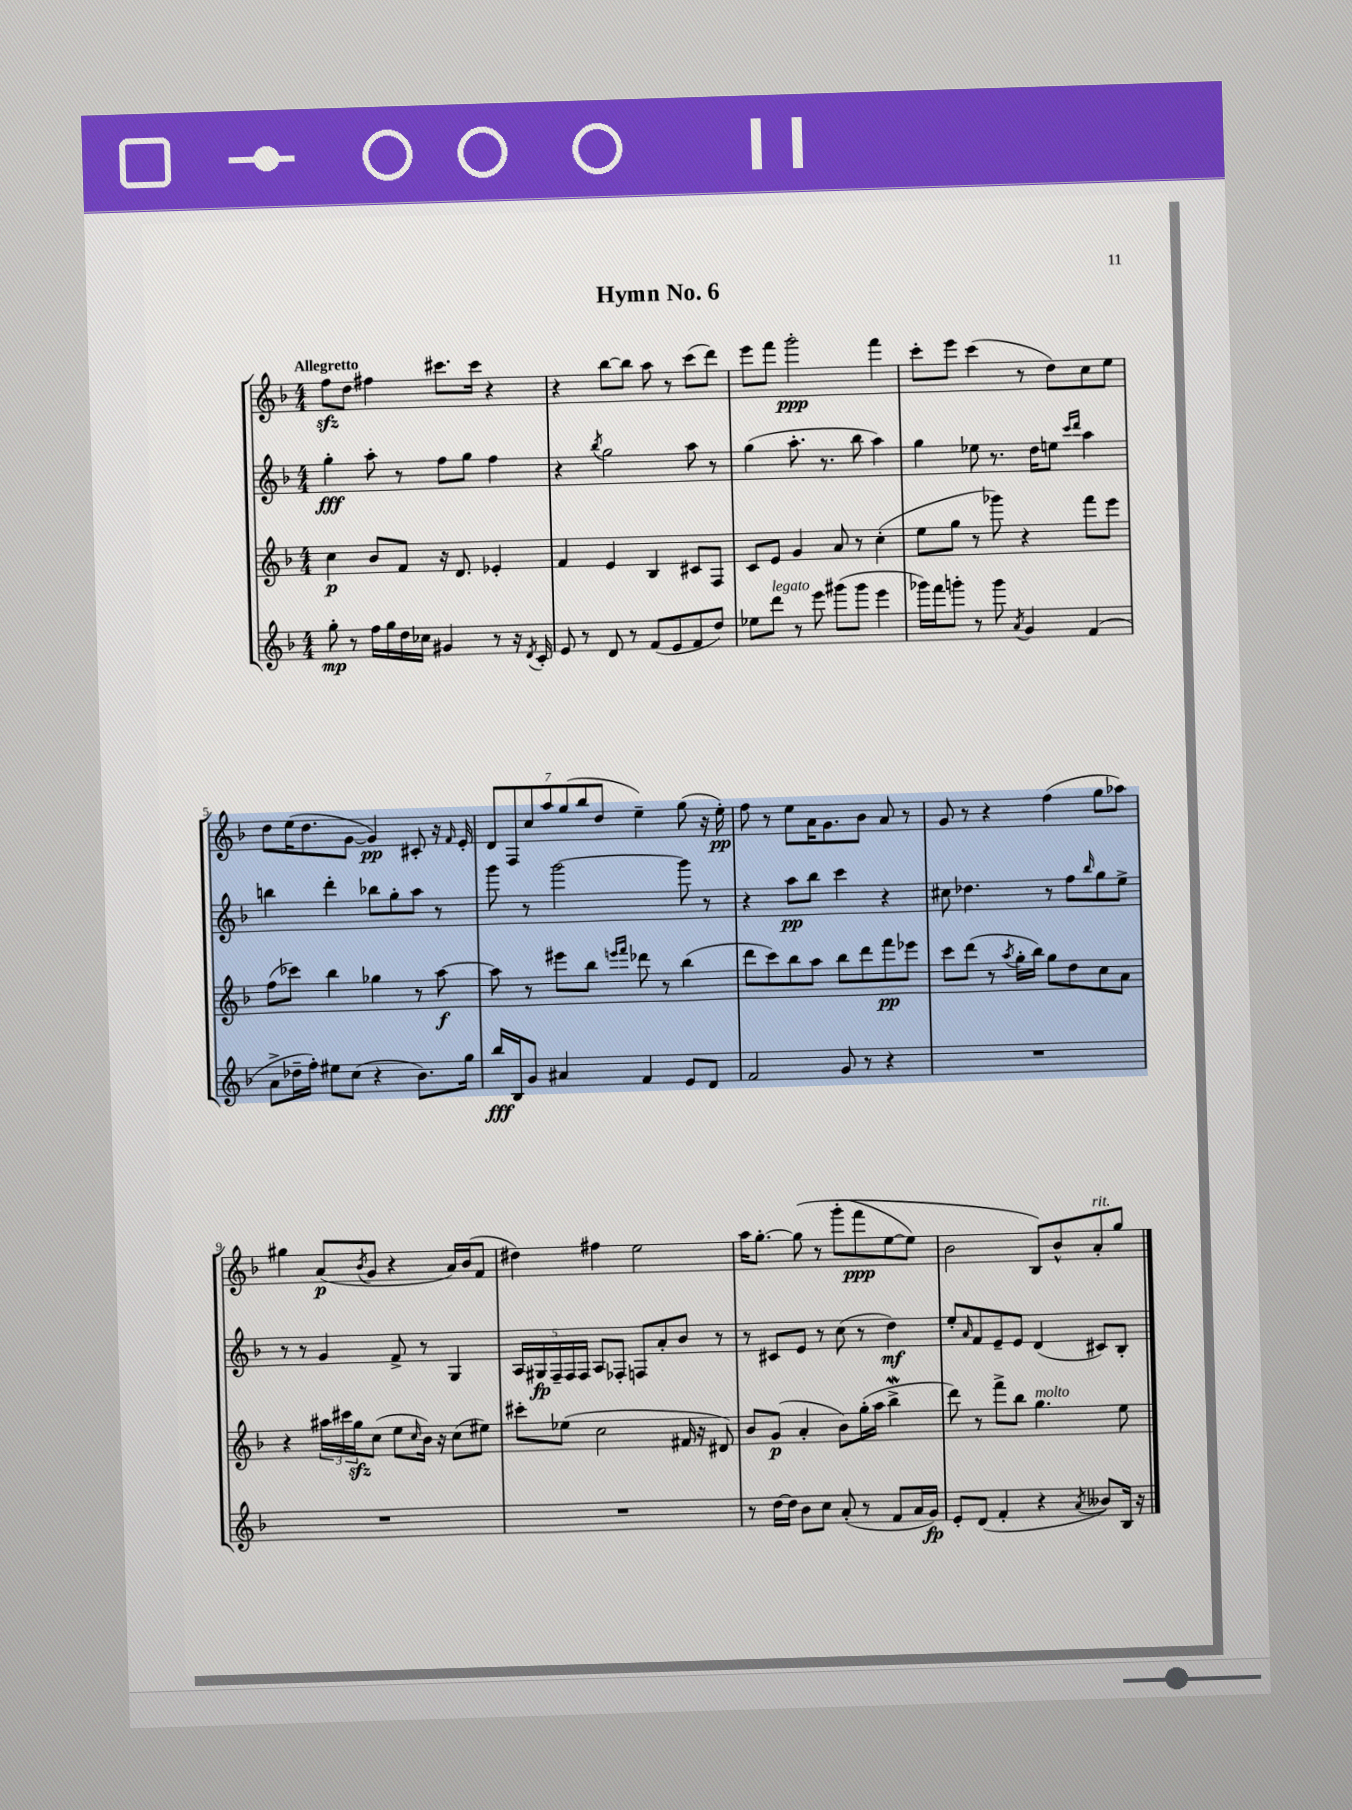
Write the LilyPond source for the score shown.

\header { title = "Hymn No. 6" }
<<
\new StaffGroup <<
\new Staff = "s0" {
    \clef treble \key f \major \numericTimeSignature \time 4/4 \tempo "Allegretto"
    f''8\sfz d''8 fis''4 cis'''8. cis'''16 r4 |
    r4 bes''8~ bes''8 a''8 r8 c'''8( d'''8) |
    e'''8 f'''8 g'''2-.\ppp f'''4 |
    c'''8-. e'''8 c'''4( r8 d''8) c''8 e''8 |
    d''8 e''16( d''8. g'8~ g'4\pp) cis'8-. r16 \grace { f'16 } e'16-. |
    \tuplet 7/4 { d'8 f8 c''8 a''8 g''8( bes''8 d''8 } e''4--) g''8( r16 e''16-.\pp) |
    f''8 r8 e''8 a'16 g'8. bes'8 a'8 r8 |
    g'8 r8 r4 f''4( g''8 aes''8) |
    gis''4 a'8\p( \acciaccatura { bes'8 } g'8 r4 a'16) bes'16( f'8 |
    dis''4) fis''4 e''2 |
    a''16 g''8.~-. g''8\( r8 g'''8-.( f'''8\ppp e''8~ e''8) |
    bes'2 bes8\) bes'8-^ a'8-.^\markup { \italic "rit." } g''8 \bar "|." |
}
\new Staff = "s1" {
    \clef treble \key f \major \numericTimeSignature \time 4/4
    g''4-.\fff a''8-. r8 f''8 g''8 f''4 |
    r4 \acciaccatura { bes''8 } g''2 a''8 r8 |
    g''4( a''8.-. r8. bes''8 a''4) |
    g''4 ees''8 r8. d''16 e''8 \grace { c'''16 d'''16 } a''4 |
    b''4 d'''4-. bes''8 g''8-. a''8 r8 |
    g'''8 r8 g'''2~ g'''8 r8 |
    r4 a''8\pp bes''8 c'''4 r4 |
    cis''8 des''4. r8 f''8 \grace { bes''16 } g''8 e''8-> |
    r8 r8 g'4 f'8-> r8 g4 |
    \tuplet 5/4 { a16 gis16\fp f16-- f16 f16 } a8 fes8-. f8 a'8-. bes'8 r8 |
    r8 cis'8 e'8 r8 c''8( r8 d''4\mf) |
    e''8-. \grace { a'16 } f'8 e'8-- e'8 d'4( cis'8) bes8-. \bar "|." |
}
\new Staff = "s2" {
    \clef treble \key f \major \numericTimeSignature \time 4/4
    c''4\p bes'8 f'8 r16 d'8. ees'4-. |
    f'4 e'4 bes4 cis'8 f8 |
    c'8 e'8 g'4 a'8 r8 c''4-.( |
    e''8 g''8 r8 ges'''8) r4 f'''8 e'''8 |
    f''8( ces'''8) bes''4 ges''4 r8 a''8~\f |
    a''8 r8 eis'''8 bes''8 \grace { e'''16 f'''16 } des'''8 r8 bes''4( |
    d'''8 c'''8) bes''8 a''8 bes''8 d'''8 f'''8\pp ees'''8 |
    c'''8 d'''8( r8 \acciaccatura { a''8 } g''16-. bes''16) g''8 d''8 c''8 a'8 |
    r4 \tuplet 3/2 { ais''16 cis'''16 g''16\sfz } c''8( e''8 \grace { c''16 } bes'16) r16 c''8( eis''8) |
    cis'''8-. ees''8( c''2 fis'16 r16 dis'8) |
    bes'8 g'8\p( a'4-. bes'8) g''16-.( a''16 bes''4->\mordent |
    d'''8) r8 f'''8-> bes''8 g''4.^\markup { \italic "molto" } e''8 \bar "|." |
}
\new Staff = "s3" {
    \clef treble \key f \major \numericTimeSignature \time 4/4
    g''8-.\mp r8 f''16 g''16 d''16 ces''16 gis'4 r8 r16 \acciaccatura { d'8 } c'16-. |
    e'8 r8 d'8 r8 f'8( e'8 f'8 d''8) |
    ees''8 d'''8^\markup { \italic "legato" } r8 e'''8 gis'''8( gis'''8 e'''4 |
    ges'''16) f'''16 g'''8-. r8 g'''8 \acciaccatura { a'8 } g'4 f'4( |
    a'8-> des''16-- f''16-.) eis''8 c''8( r4 bes'8.) g''16 |
    bes''16\fff bes16 g'8 ais'4 f'4 e'8 d'8 |
    f'2 g'8 r8 r4 |
    R1 |
    R1 |
    R1 |
    r8 d''16~ d''16 bes'8 c''8 a'8-.( r8 f'8 a'16 g'16\fp) |
    e'8-. d'8( f'4-. r4 \acciaccatura { a'8 } beses'8) bes16 r16 \bar "|." |
}
>>
>>
